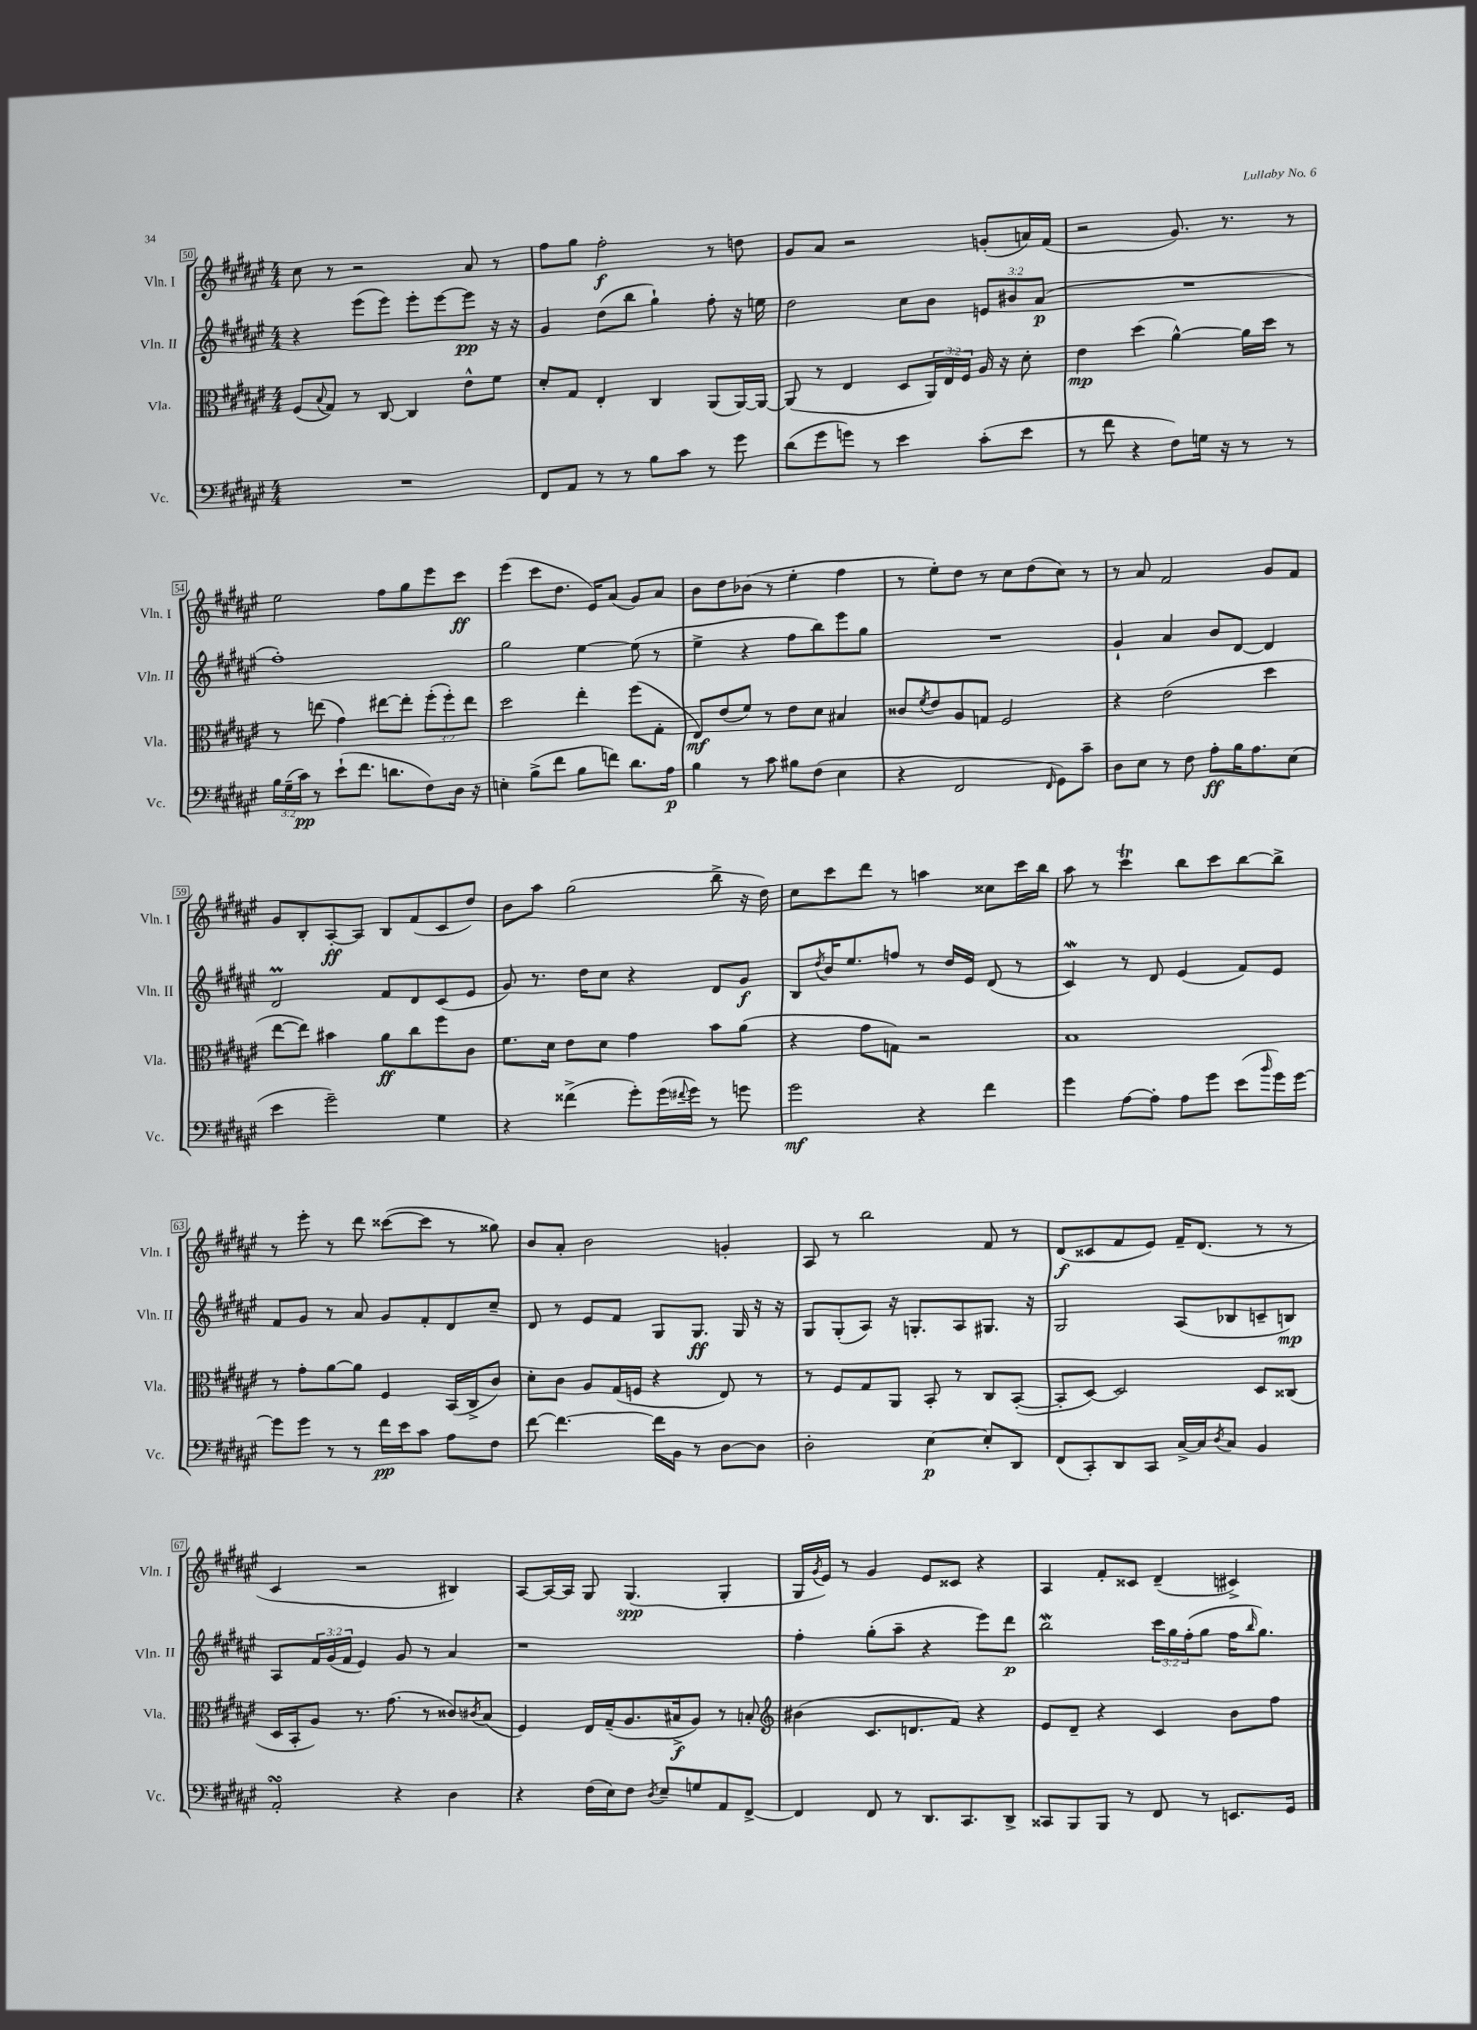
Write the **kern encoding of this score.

**kern	**kern	**kern	**kern
*staff4	*staff3	*staff2	*staff1
*clefF4	*clefC3	*clefG2	*clefG2
*k[f#c#g#d#a#e#]	*k[f#c#g#d#a#e#]	*k[f#c#g#d#a#e#]	*k[f#c#g#d#a#e#]
*M4/4	*M4/4	*M4/4	*M4/4
1r	(8F#	4r	8cc#
.	8qqB	.	.
.	8G#)	.	8r
.	8r	(8eee#	2r
.	[8C#	8eee#)	.
.	4C#]	8eee#'	.
.	.	[8eee#	.
.	8e#^^	8eee#]	8a#
.	8f#	16r	8r
.	.	16r	.
=	=	=	=
8FF#	8d#'	4g#	8ff#
8AA#	8G#	.	8gg#
8r	4E#'	(8dd#	2ff#'
8r	.	8bb	.
8B	4C#	4gg#`)	.
8c#	.	.	.
8r	(8AA#	8ff#'	8r
8g#	[16AA#)	16r	8dd
.	16AA#_	16ee	.
=	=	=	=
(8d#	(8AA#]	2dd#	8g#
8g#	8r	.	8a#
8g)	4E#	.	2r
8r	.	.	.
4e#	8D#	8cc#	.
.	24AA#)	8b	.
.	24E#	.	.
.	24F#	.	.
(8c#'	16A#	12e	(8g'
.	16r	.	.
.	.	12b#	.
8e#	8d#'	.	16a)
.	.	(12a#	.
.	.	.	(16f#
=	=	=	=
8r	4e#	1r	2r
8f#	.	.	.
4r	(4dd#	.	.
8F#)	[4a#^^)	.	8.g#)
16G	.	.	.
16r	.	.	8.r
8r	16a#]	.	.
.	16dd#	.	.
8r	8r	.	8r
=	=	=	=
24B	8r	1ff#')	2ee#
(24G#~	.	.	.
24c#)	.	.	.
8r	(8ee	.	.
(8e#`	4g#)	.	.
8.f#	.	.	.
.	[8ee#	.	8ff#
8.d	.	.	.
.	8ee#']	.	8gg#
8F#)	(12ff#'	.	8eee#
.	12ff#')	.	.
16D#	.	.	8ccc#
.	12ee#	.	.
16r	.	.	.
=	=	=	=
4E'	2dd#	2gg#	(4eee#
(8B^	.	.	8ccc#
8f#	.	.	8.dd#
8B	4ee#'	[4ee#	.
.	.	.	16e#)
8f)	.	.	(8a#
8.d#	(8ff#	(8ee#]	8g#)
.	8G#'	8r	8a#
16A#	.	.	.
=	=	=	=
4B	8E#)	4ee#^	8b
.	(8e#	.	8dd#
8r	8f#)	4r	(8b-
8c#	8r	.	8r
8B#	8e#	8ff#	4ee#'
(8F#	8d#	8bb)	.
4E#	4B#	8eee#	4ff#
.	.	8gg#	.
=	=	=	=
4r	8c##	1r	8r
.	8qf#	.	.
.	8e#	.	8ee#')
2FF#	8A#	.	8dd#
.	8G	.	8r
.	2F#	.	8cc#
.	.	.	(8dd#
16qqFF#	.	.	.
8GG#)	.	.	8cc#)
8c#~	.	.	8r
=	=	=	=
8D#	4r	4g#`	8r
8E#	.	.	8a#
8r	(2e#	4a#	2f#
8F#	.	.	.
8A#'	.	8b	.
16B	.	[8d#	.
8.A#	.	.	.
.	4dd#	4d#]	8g#
(8E#	.	.	8f#
=	=	=	=
4e#	[8ee#	2d#	8g#
.	8ee#])	.	8B'
2g#~)	4b#	.	[8A#'
.	.	.	8A#]
.	8a#	8f#	8B
.	8cc#	8d#	(8f#
4G#	8ff#	(8c#	8c#
.	8c#	8e#	8dd#)
=	=	=	=
4r	8.f#	8g#)	8b
.	.	8.r	8aa#
.	16d#	.	.
(4f##^	8e#	.	(2gg#
.	.	16dd#	.
.	8d#	8cc#	.
8g#')	4g#	4r	.
(16g#	.	.	.
8qqf#	.	.	.
16g#)	.	.	.
8r	8b	8d#	8bb^
8g	(8a#	8g#	16r
.	.	.	16dd#)
=	=	=	=
2g#	4r	8B	8cc#
.	.	8qdd#	.
.	.	16b	8ccc#
.	.	8.ee#	.
.	8g#	.	8ddd#
.	8G)	8ff	8r
4r	2r	8r	4aa
.	.	16dd#	.
.	.	16e#	.
4f#	.	(8d#	8cc##
.	.	8r	16ccc#
.	.	.	16bb
=	=	=	=
4g#	1B	4c#)	8aa#
.	.	.	8r
[8A#	.	8r	4ccc#
8A#']	.	8d#	.
8A#	.	(4e#	8bb
8g#	.	.	8ccc#
(8e#	.	8f#)	[8bb
16qqb	.	.	.
16g#)	.	8e#	8bb^]
[16g#	.	.	.
=	=	=	=
8g#]	8r	8f#	8r
8g#	8g#'	8g#	8eee#'
8r	[8a#	8r	8r
8r	8a#]	8a#	8ddd#
16f#	4F#	8g#	([8ccc##
16e#	.	.	.
8c#	.	8f#'	8ccc##]
8A#	(16BB	8d#	8r
.	16C#^	.	.
8F#	8c#)	8cc#~	8gg##)
=	=	=	=
[8f#	8d#'	8d#	8b
4.f#_	8c#	8r	8a#'
.	8A#	8e#	2b
.	(16G#	8f#	.
.	16F	.	.
16f#]	4r	8G#	.
16BB	.	.	.
8r	.	8.G#	.
[8D#	8E#)	.	4g'
.	.	16G#	.
8D#]	8r	16r	.
.	.	16r	.
=	=	=	=
2D#'	8r	8G#	8A#
.	8F#	(8G#'	8r
.	8G#	8A#)	2bb
.	8AA#	16r	.
.	.	8.G'	.
[4E#	8BB'	.	.
.	8r	8A#	.
8E#']	8C#	8.G#	8f#
8DD#	([8BB'	.	8r
.	.	16r	.
=	=	=	=
(8FF#	8BB']	2G#	(8d#
8CC#')	[8D#)	.	8c##
8DD#	2D#]	.	8f#
8CC#	.	.	8e#)
[16C#^	.	(8A#	16f#~
16C#]	.	.	(8.d#
8qD#	.	.	.
8C#	.	8B-	.
4BB	8D#	8c~	8r
.	(8C##	8B)	8r
=	=	=	=
2AA#'	16D#	8A#	4c#
.	16BB'	.	.
.	8A#)	24f#	.
.	.	(24g#	.
.	.	24f#	.
.	8.r	4e#)	2r
.	(8.g#	.	.
4r	.	8g#	.
.	8r	8r	.
4D#	8c##)	4a#	4B#)
.	8qc#	.	.
.	(8B	.	.
=	=	=	=
4r	4F#)	1r	[8A#
.	.	.	16A#_
.	.	.	16A#]
(16F#	16E#	.	8G#
16E#)	(16G#~	.	.
8F#	8.A#	.	(4.G#
8qD#	.	.	.
8E#~	.	.	.
.	16B#^	.	.
8G	8A#)	.	.
8AA#	8r	.	4G#'
[8FF#^	8B'	.	.
=	=	=	=
*	*clefG2	*	*
4FF#]	(4b#	4ff#'	16G#
.	.	.	8qg#
.	.	.	16e#)
.	.	.	8r
8FF#	8.c#	(8gg#'	4g#
8r	.	8aa#~	.
.	8.d	.	.
8.DD#	.	4r	8e#
.	8f#)	.	8c##
8.CC#	.	.	.
.	4r	8eee#)	4r
8DD#^	.	8ddd#	.
=	=	=	=
8CC##	8e#	2bb	4A#
8BBB	8d#~	.	.
8BBB	4r	.	8f#'
8r	.	.	8c##
8FF#	4c#	24ccc#	(4d#~
.	.	24gg#	.
.	.	(24ff#'	.
8r	.	8gg#	.
8.EE	8b	16ff#	4c#^)
.	.	16qqbb	.
.	.	8.gg#)	.
.	8ff#	.	.
16GG#	.	.	.
==	==	==	==
*-	*-	*-	*-
